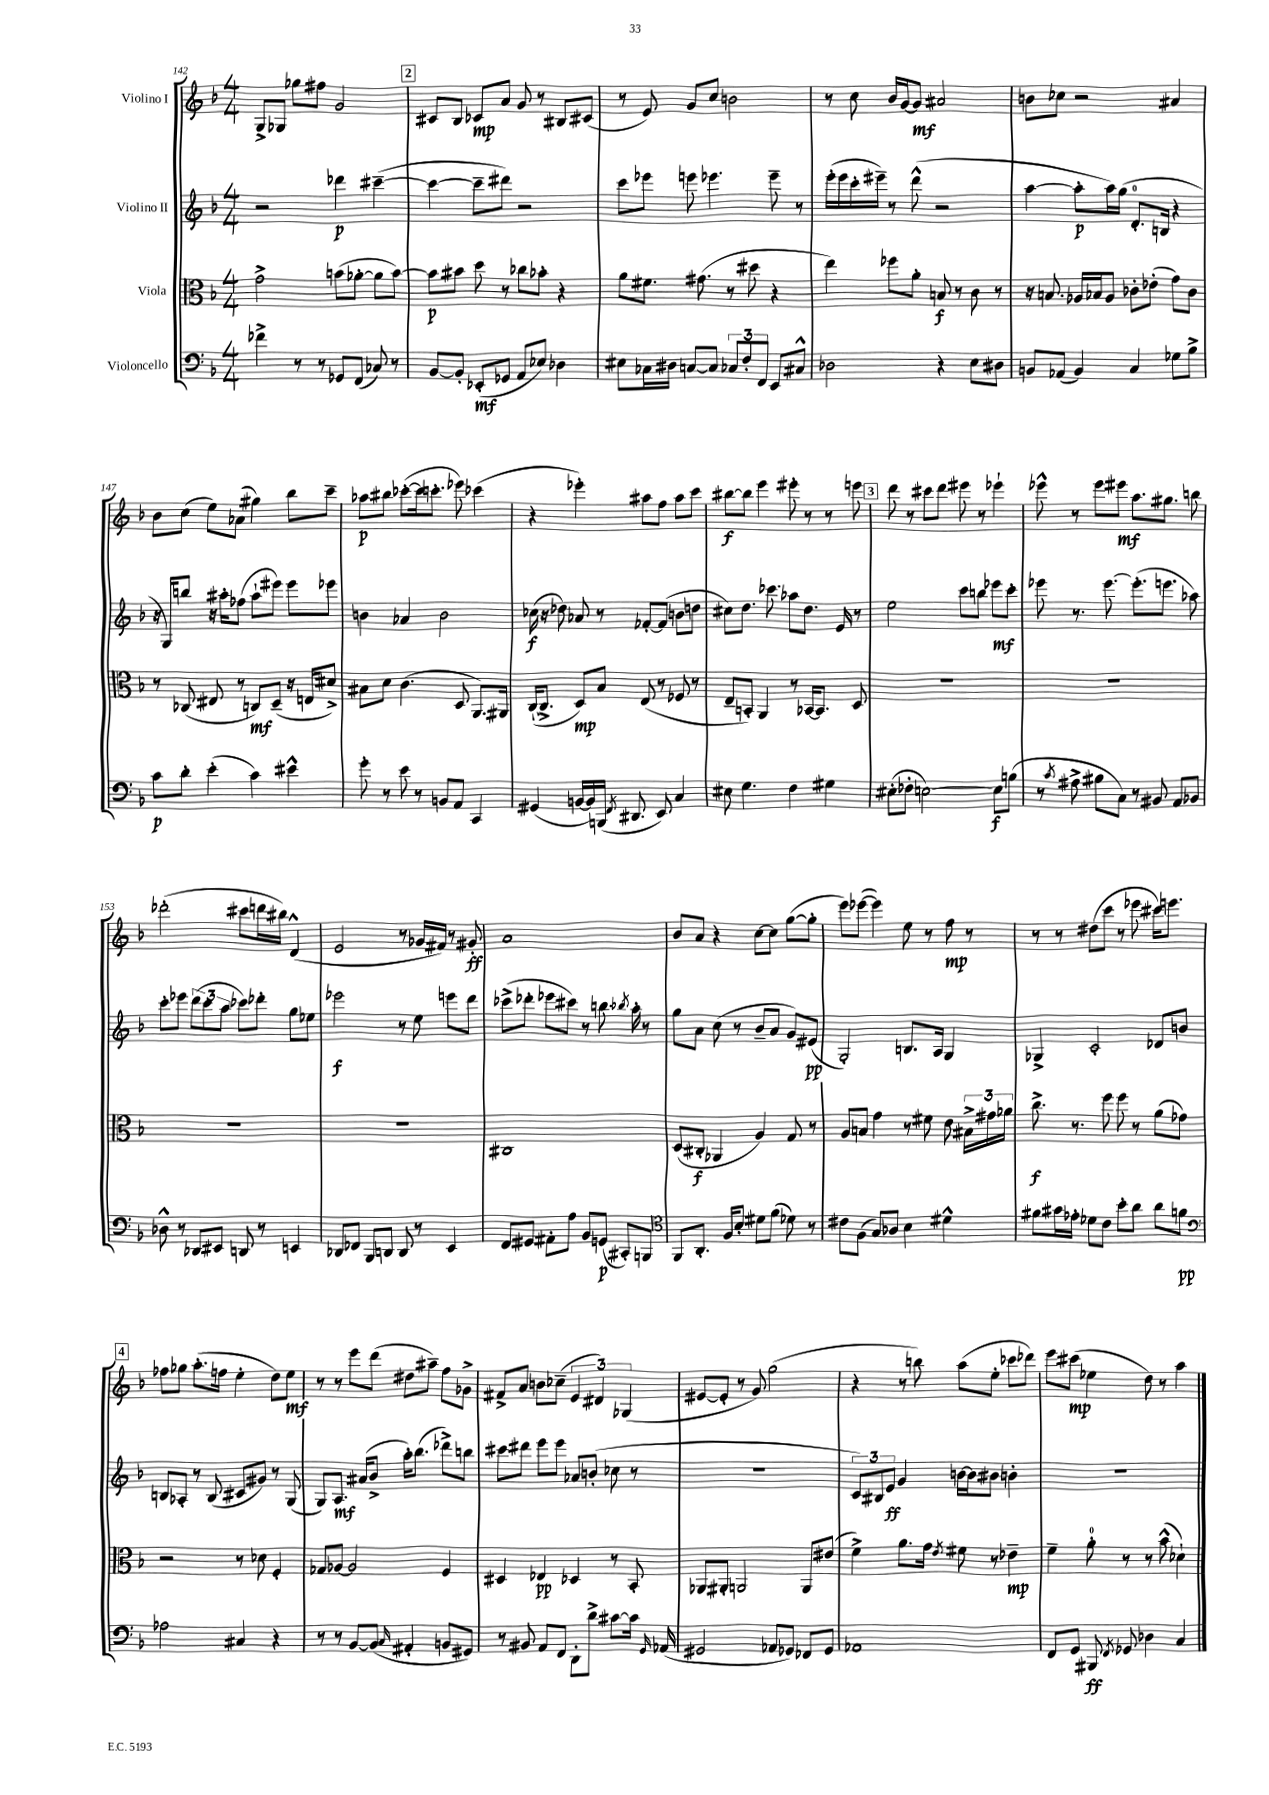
<<
\new StaffGroup <<
\new Staff = "s0" \with { instrumentName = "Violino I" } {
    \clef treble \key f \major \numericTimeSignature \time 4/4
    \autoBeamOff g8[-> ges8] ges''8[ fis''8] g'2 |
    \mark \markup { \box "2" } cis'8[ bes8] ces'8[\mp a'8] g'8 r8 bis8[ cis'8]( |
    r8 e'8) g'8[ c''8] b'2 |
    r8 c''8 bes'16[ g'16~ g'8]\mf ais'2 |
    b'8[ ces''8] r2 ais'4 |
    bes'8[ c''8]( e''8[) aes'8]( gis''4) bes''8[ c'''8]-- |
    aes''8[\p bis''8] ces'''8[~-.( ces'''16 c'''8.]-. ees'''8) ces'''4( |
    r4 ees'''4-.) ais''8[ f''8] ais''8[ c'''8] |
    bis''8[~\f bis''8] e'''4 eis'''8-. r8 r8 e'''8 |
    \mark \markup { \box "3" } d'''8 r8 cis'''8[ d'''8] eis'''8 r8 ees'''4-! |
    ees'''8-^ r8 ees'''8[ eis'''8]\mf a''8.[ gis''8.] b''8 |
    des'''2-.( cis'''8[ d'''16 bis''16]) d'4-^( |
    e'2 r8 ges'16[ fis'16]) r8 gis'8-.\ff |
    a'1 |
    bes'8[ a'8] r4 c''8[~ c''8] g''8[~( g''8]-. |
    e'''8[) ees'''8]~( ees'''4) e''8 r8 f''8\mp r8 |
    r8 r8 dis''8[( c'''8] r8 ees'''8 cis'''16[) e'''8.] |
    \mark \markup { \box "4" } fes''8[ ges''8] a''8.[-.( f''16] e''4-. d''8[) e''8]\mf |
    r8 r8 e'''8[ d'''8]( dis''8[ ais''8]--) f''8[ ges'8]-> |
    fis'8[-> a'8] b'8[ ces''8]--( \tuplet 3/2 { e'4 dis'4) ges4( } |
    eis'8[~ eis'8]-. r8 g'8) g''2( |
    r4 r8 b''8) a''8[( e''8]-. ces'''8[ des'''8]) |
    e'''8[ cis'''8]\mp( ees''4 d''8) r8 a''4 \bar "|." |
}
\new Staff = "s1" \with { instrumentName = "Violino II" } {
    \clef treble \key f \major \numericTimeSignature \time 4/4
    \autoBeamOff r2 des'''4\p cis'''4~--( |
    \mark \markup { \box "2" } cis'''4~ cis'''8[-- dis'''8]) r2 |
    c'''8[ ees'''8] e'''8 ees'''4. ees'''8-- r8 |
    e'''16[-.( e'''16 c'''16-. eis'''16]--) r8 d'''8-^( r2 |
    a''4~ a''8[-.\p a''16) g''16]( d'8.[-0-. b16] r4 |
    r16 g16[) b''8] r16 ais''16[-. fes''8]( ais''8[-! eis'''8]) eis'''8[ ees'''8] |
    b'4 aes'4 b'2 |
    ces''16\f( r16 des''8) aes'8 r8 fes'8[~-. fes'8]( b'8[ d''8] |
    cis''8[) d''8.] ces'''8. aes''8[ d''8.] e'16 r8 |
    \mark \markup { \box "3" } e''2 c'''8[ b''8] ees'''8[\mf c'''8]-. |
    ees'''8 r8. ees'''8.~ ees'''8.[-.( e'''8.] aes''8) |
    c'''8[-. ees'''8] \tuplet 3/2 { d'''8[( c'''8 a''8] } ces'''8[) des'''8]-. g''8[ ees''8] |
    ees'''2\f r8 e''8 e'''8[ d'''8] |
    ces'''8[->( des'''8]-. ees'''8[ cis'''8]) r8 b''8. \acciaccatura { bes''8 } a''16-. r8 |
    g''8[ a'8] c''8( r8 bes'8[-- a'8] g'8[) eis'8]\pp( |
    g2-.) b8.[ a16] g4 |
    ges4-> c'2-. des'8[ b'8] |
    \mark \markup { \box "4" } b8[ aes8]-. r8 b8( cis'8[ gis'8]) r8 g8( |
    g8[) a8.]\mf ais'16[( bes'8]-> a''16[-.) bes''8.]( des'''8[->) b''8] |
    cis'''8[ dis'''8] e'''8[ e'''8] aes'8[ b'8]-.( ces''8 r8 |
    R1 |
    \tuplet 3/2 { c'8[) bis8 e'8]\ff } g'4 b'16[~ b'16 bis'8] b'4-. |
    R1 \bar "|." |
}
\new Staff = "s2" \with { instrumentName = "Viola" } {
    \clef alto \key f \major \numericTimeSignature \time 4/4
    \autoBeamOff g'2-> b'8[( aes'8]~-. aes'8[ b'8]~) |
    \mark \markup { \box "2" } b'8[\p bis'8] d''8 r8 ces''8[ bes'8]-. r4 |
    a'8[ fis'8.] gis'8.( r8 dis''8 r4 |
    e''4) fes''8[ a'8]-. b8\f r8 c'8 r8 |
    r16 b8. aes16[ bes16 aes8] ces'8[-. ees'8]-.( g'8[) ces'8] |
    r8 ces8( eis8 r8 c8[\mf) d8]--( r16 e16[ dis'8]->) |
    bis8[ d'8] c'4.( d8 a,8.[) ais,16] |
    c16[~-!( c8.]-> d8[\mp) bes8] e8( r8 fes8 r8 |
    e8[-- b,8]-.) a,4 r8 bes,16[~ bes,8.] d8 |
    \mark \markup { \box "3" } R1 |
    R1 |
    R1 |
    R1 |
    cis1 |
    d8[( cis8]-.\f aes,4 a4) g8 r8 |
    a8[ b8] g'4 r8 fis'8 e'8 \tuplet 3/2 { bis16[-> gis'16 aes'16] } |
    c''8.->\f r8. f''8 f''8 r8 a'8[( ges'8]) |
    \mark \markup { \box "4" } r2 r8 des'8 f4-. |
    ges8[ aes8]~ aes2 f4 |
    dis4 ees4\pp des4 r8 bes,8-. |
    aes,8[ ais,8]-. a,2 a,8[ eis'8]( |
    f'4->) a'8.[ g'16] \acciaccatura { e'8 } fis'8 r8 ees'4--\mp |
    f'4-- a'8-0-. r8 r8 bes'8-^( des'4-!) \bar "|." |
}
\new Staff = "s3" \with { instrumentName = "Violoncello" } {
    \clef bass \key f \major \numericTimeSignature \time 4/4
    \autoBeamOff fes'4-> r8 r8 ges,8[ f,8]( ces8) r8 |
    \mark \markup { \box "2" } bes,8[~ bes,8]-. ees,8[-.\mf( ges,8] a,8[ ees8]) des4 |
    eis8[ ces16 dis16] c8[~ c8] \tuplet 3/2 { ces8[ f8-. f,8] } e,8[ cis8]-^ |
    des2 r4 e8[ dis8] |
    b,8[ aes,8]( b,4) c4 ges8[ bes8]-> |
    c'8[\p d'8]-. e'4-.( c'4) eis'4-^ |
    g'8-. r8 e'8 r8 b,8[ a,8] c,4 |
    gis,4( b,16[~ b,16) b,,16]( \acciaccatura { f,8 } dis,8. e,8) c4 |
    eis8 g4. f4 gis4 |
    \mark \markup { \box "3" } eis8[-.( fes8]-. e2~) e8[\f b8]( |
    r8 \acciaccatura { c'8 } ais8-> bis8[ c8]) r8 bis,8 a,8[ bes,8] |
    des8-^ r8 des,8[ eis,8] d,8 r8 e,4 |
    des,8[ fes,8] bes,,8[ d,8] d,8 r8 e,4 |
    f,8[ gis,8] ais,8[-. a8] bes,8[ g,8]\p( cis,8[-.) b,,8] |
    \clef tenor f,8[ a,8.]-. f16[ bes8]-. dis'8[ f'8]( des'8) r8 |
    cis'8[ f8]( g8[) aes8] bes4 dis'4-^ |
    fis'8[ gis'16 ees'16]-. des'8[ c'8] bes'8[-. a'8] a'8[ f'8]\pp |
    \mark \markup { \box "4" } \clef bass aes2 cis4 r4 |
    r8 r8 bes,8[~ bes,8]( \grace { c16 } ais,4-. b,8[ gis,8]) |
    r8 bis,8 a,8[ f,8] d,8[-. d'8]-> cis'8[~ cis'16] \grace { g,16 } aes,16( |
    gis,2 aes,8[ ges,8]) fes,8[ ges,8] |
    aes,1 |
    f,8[ g,8] bis,,8\ff \acciaccatura { f,8 } ges,8 des4 c4 \bar "|." |
}
>>
>>
\layout { \context { \Score currentBarNumber = #142 } }
